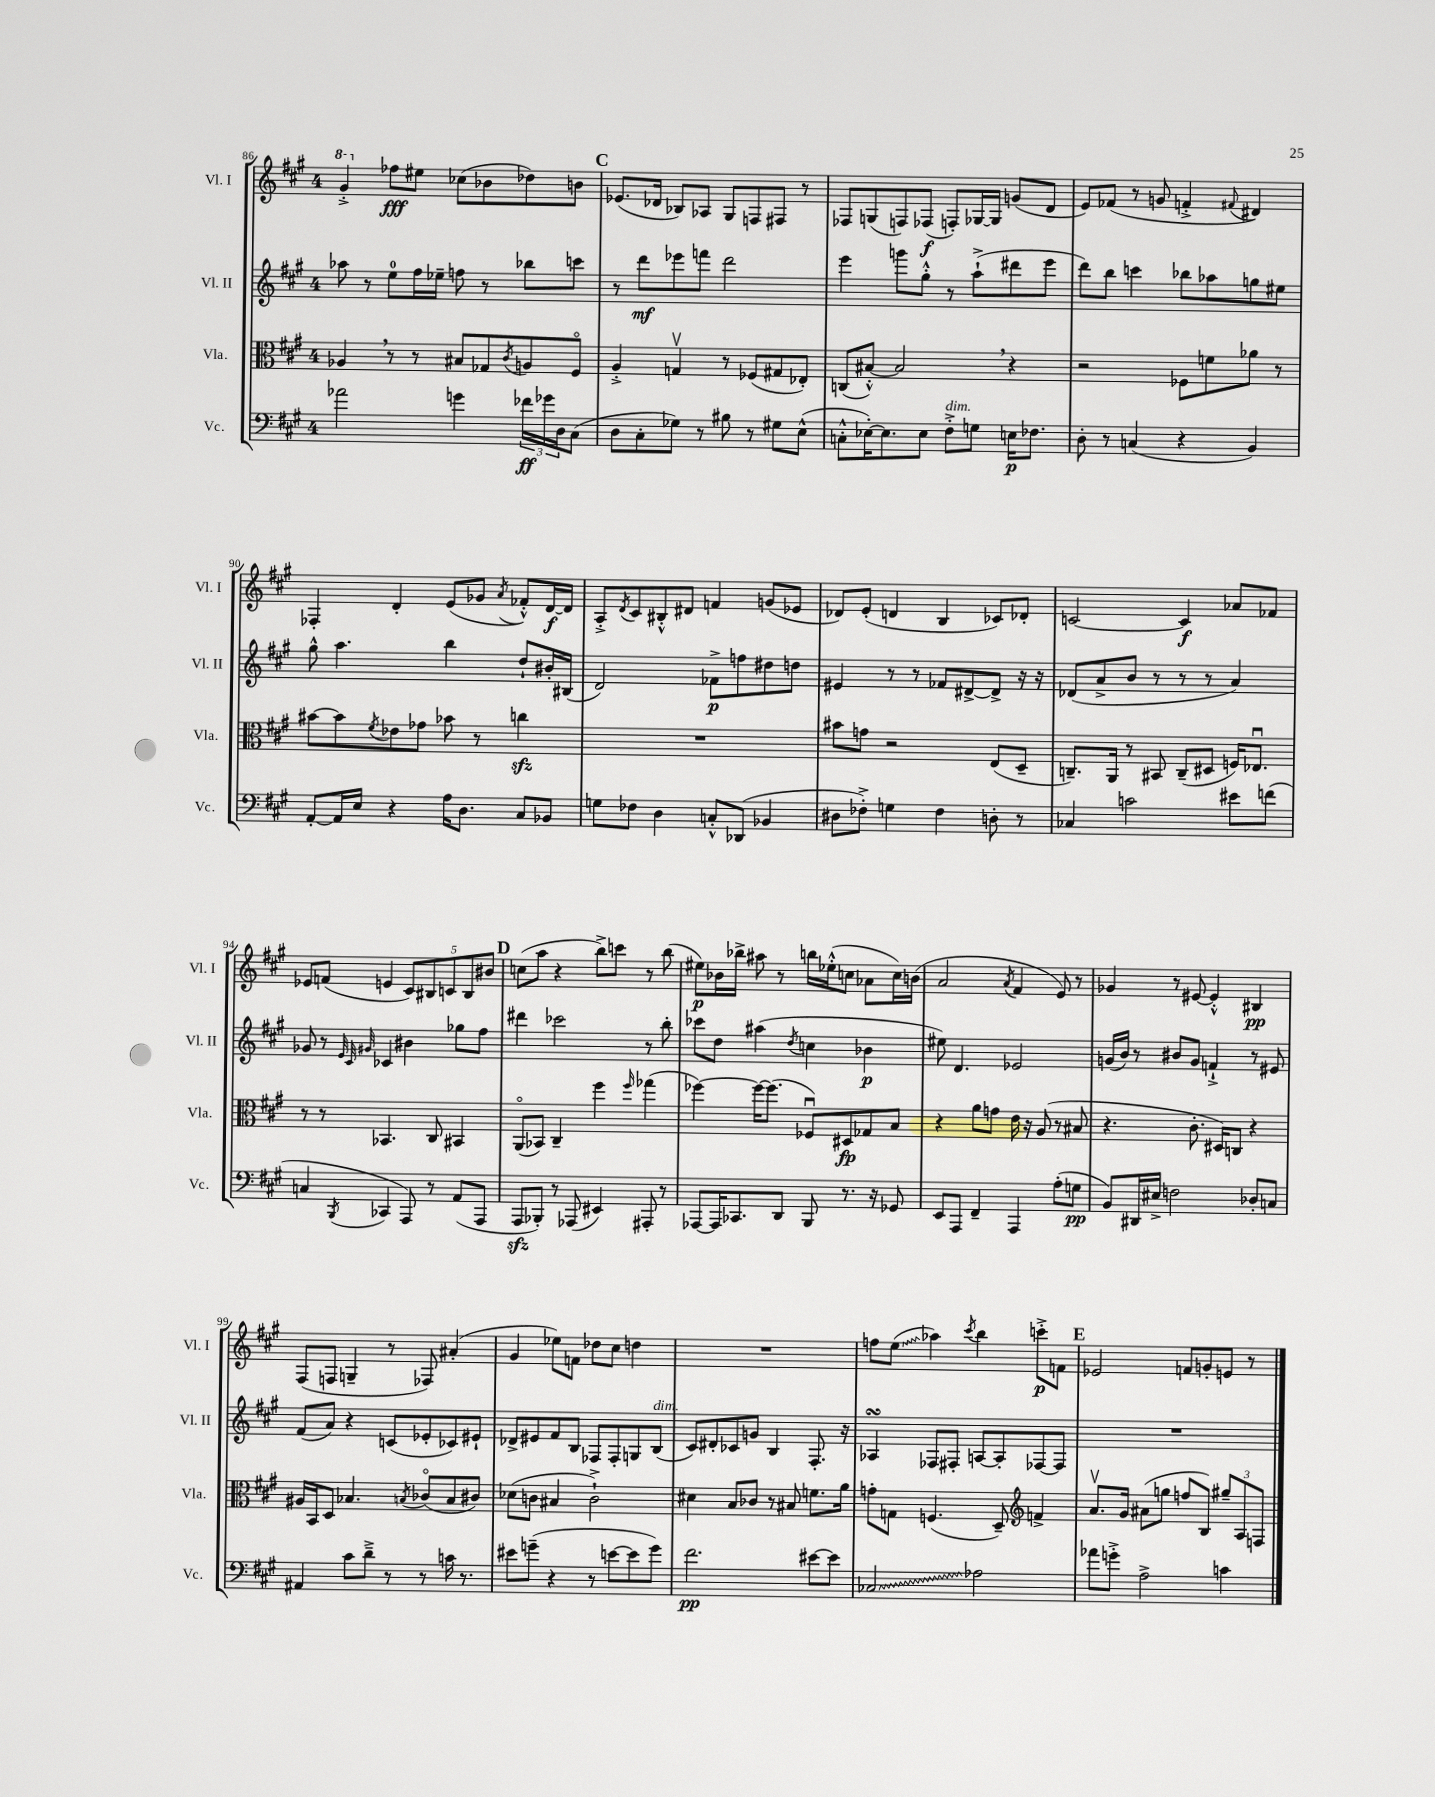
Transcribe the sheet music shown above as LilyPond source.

<<
\new StaffGroup <<
\new Staff = "s0" \with { instrumentName = "Vl. I" shortInstrumentName = "Vl. I" } {
    \clef treble \key a \major \once \override Staff.TimeSignature.style = #'single-digit \time 4/4
    \ottava #1 gis''4-.-> \ottava #0 fes''8\fff eis''8 ces''8( bes'8 des''8) b'8 |
    \mark \markup { \bold "C" } ees'8.( des'16 bes8) aes8 gis8 f8 fis8 r8 |
    fes8 g8( f8) fes8\f( f8-.) ges16~ ges16 g'8( d'8 |
    e'8) fes'8( r8 g'8 f'4-.-> \appoggiatura { fis'8 } dis'4) |
    fes4-. d'4-. e'8( ges'8 \acciaccatura { a'8 } fes'8-.-^) d'16~\f d'16 |
    a8-.-> \acciaccatura { d'8 } cis'8 bis8-.-^ dis'8 f'4 g'8( ees'8 |
    des'8) e'8-.( d'4 b4 ces'8) des'8-. |
    c'2~ c'4\f aes'8 fes'8 |
    ees'8 f'8( e'4 \tuplet 5/4 { cis'8) bis8 c'8 bis8 bis'8 } |
    \mark \markup { \bold "D" } c''8( a''8 r4 b''8->) c'''8 r8 b''8( |
    eis''8\p) bes'16 bes''16-> ais''8 r8 b''16 ees''16-.-^( c''8 aes'8 c''16) b'16( |
    a'2 \acciaccatura { a'8 } fis'4 e'8) r8 |
    ges'4 r8 eis'8~ eis'4-.-^ bis4\pp |
    fis8( f8 g4-- r8 fes8) ais'4-.( |
    gis'4 ees''8) f'8 des''8 cis''8 d''4 |
    R1 |
    f''8 \once \override Glissando.style = #'zigzag e''8\glissando( aes''4) \acciaccatura { cis'''8 } b''4 c'''8-.->\p f'8 |
    \mark \markup { \bold "E" } ees'2 f'8 g'8-. e'8 r8 \bar "|." |
}
\new Staff = "s1" \with { instrumentName = "Vl. II" shortInstrumentName = "Vl. II" } {
    \clef treble \key a \major \once \override Staff.TimeSignature.style = #'single-digit \time 4/4
    aes''8 r8 e''8-0 fis''16 ees''16-- f''8 r8 bes''8 c'''8 |
    \mark \markup { \bold "C" } r8 d'''8\mf ees'''8 f'''8 d'''2 |
    e'''4 g'''8 gis''8-.-^ r8 a''8-!->( dis'''8 e'''8 |
    d'''8) b''8 c'''4 bes''8 aes''8 g''8 eis''8 |
    gis''8-^ a''4. b''4 d''8-! bis'16-. bis16( |
    d'2) fes'8->\p f''8 dis''8 d''8 |
    eis'4 r8 r8 fes'8 dis'8~-> dis'8-> r16 r16 |
    des'8( a'8-> b'8 r8 r8 r8 a'4) |
    ges'8 r8 \grace { e'32 cis'32 gis'32 } ces'4 bis'4 ges''8 fis''8 |
    \mark \markup { \bold "D" } dis'''4 ces'''2 r8 b''8-. |
    ces'''8 d''8 ais''4( \acciaccatura { d''8 } c''4 bes'4\p |
    eis''8) d'4. ees'2 |
    g'16( b'16) r8 bis'8 g'8 f'4-!-> r8 eis'8 |
    fis'8( a'8) r4 c'8( ees'8-. ces'8) eis'8-! |
    des'8-> eis'8 fis'8 b8 fes8 fes8-. g8 b8^\markup { \italic "dim." }( |
    cis'8) dis'8-. ces'8 g'8 b4 fis8.-. r16 |
    aes4\turn fes8 fis8-. a8~ a8-. fes8~ fes8 |
    \mark \markup { \bold "E" } R1 \bar "|." |
}
\new Staff = "s2" \with { instrumentName = "Vla." shortInstrumentName = "Vla." } {
    \clef alto \key a \major \once \override Staff.TimeSignature.style = #'single-digit \time 4/4
    aes4 \breathe r8 r8 bis8 ges8 \acciaccatura { cis'8 } a8 fis8\flageolet |
    \mark \markup { \bold "C" } a4-.-> g4\upbow r8 fes8( gis8 ees8-.) |
    c8( bis8~-.-^) bis2 \breathe r4 |
    r2 fes8 f'8 aes'8 r8 |
    bis'8~ bis'8 \acciaccatura { fis'8 } ees'8 ges'8 bes'8 r8 c''4\sfz |
    R1 |
    bis'8 g'8 r2 e8( d8-- |
    c8.--) a,16 r8 bis,8 c8--( dis8 f16) ees8.\downbow |
    r8 r8 bes,4. cis8 bis,4 |
    \mark \markup { \bold "D" } a,8\flageolet( bes,8) cis4-- fis''4 \grace { fis''16 } ges''4( |
    fes''4~) fes''16~ fes''8.( fes8\downbow) dis8\fp ges8 b8 |
    r4 a'8 g'8 e'16 r16 a8( r8 bis8 |
    r4. cis'8.-. dis16) c8 r4 |
    ais16 b,16 d8 bes4. \acciaccatura { b8 } ces'8\flageolet( b8 cis'8) |
    des'8( c'8 bis4 c'2-!->) |
    dis'4 b8 ces'8 r8 bis8 f'8. a'16 |
    g'8-. g8 f4.( d8--) \clef treble f'4-> |
    \mark \markup { \bold "E" } a'8.\upbow gis'16 ais'8( g''8 f''8 b8) \tuplet 3/2 { gis''8-- a8 f8 } \bar "|." |
}
\new Staff = "s3" \with { instrumentName = "Vc." shortInstrumentName = "Vc." } {
    \clef bass \key a \major \once \override Staff.TimeSignature.style = #'single-digit \time 4/4
    aes'2 g'4 \tuplet 3/2 { fes'16\ff ges'16 d16 } cis8( |
    \mark \markup { \bold "C" } d8 cis8-. ges8) r8 bis8 r8 gis8 e8-^( |
    c8-.-^ ees16~-.) ees8. ees8 fis8-.->^\markup { \italic "dim." } g8 e16\p fes8. |
    d8-. r8 c4( r4 b,4) |
    a,8~-. a,16 e16 r4 a16 d8. cis8 bes,8 |
    g8 fes8 d4 c8-.-^ des,8( bes,4 |
    dis8 fes8-.->) g4 fes4 d8-. r8 |
    ces4 c'2 eis'8 f'8( |
    c4 \acciaccatura { b,,8 } ces,4 a,,8) r8 a,8( a,,8 |
    \mark \markup { \bold "D" } a,,8\sfz bes,,8-.) r8 aes,,8( eis,4) ais,,8-. r8 |
    aes,,8~ aes,,16 ces,8. d,8 b,,8 r8. r16 ges,8 |
    e,8 a,,8 fis,4-- a,,4 a8-.( g8\pp |
    b,8) dis,16 eis16-> f2 des8-. c8 |
    ais,4 cis'8 d'8---> r8 r8 c'16 r8. |
    eis'8 g'8--( r4 r8 e'8~ e'8 g'8) |
    fis'2.\pp eis'8~ eis'8 |
    \once \override Glissando.style = #'zigzag ces2\glissando aes2 |
    \mark \markup { \bold "E" } aes'8 g'8-.-> a2-> c'4 \bar "|." |
}
>>
>>
\layout { \context { \Score currentBarNumber = #86 } }
